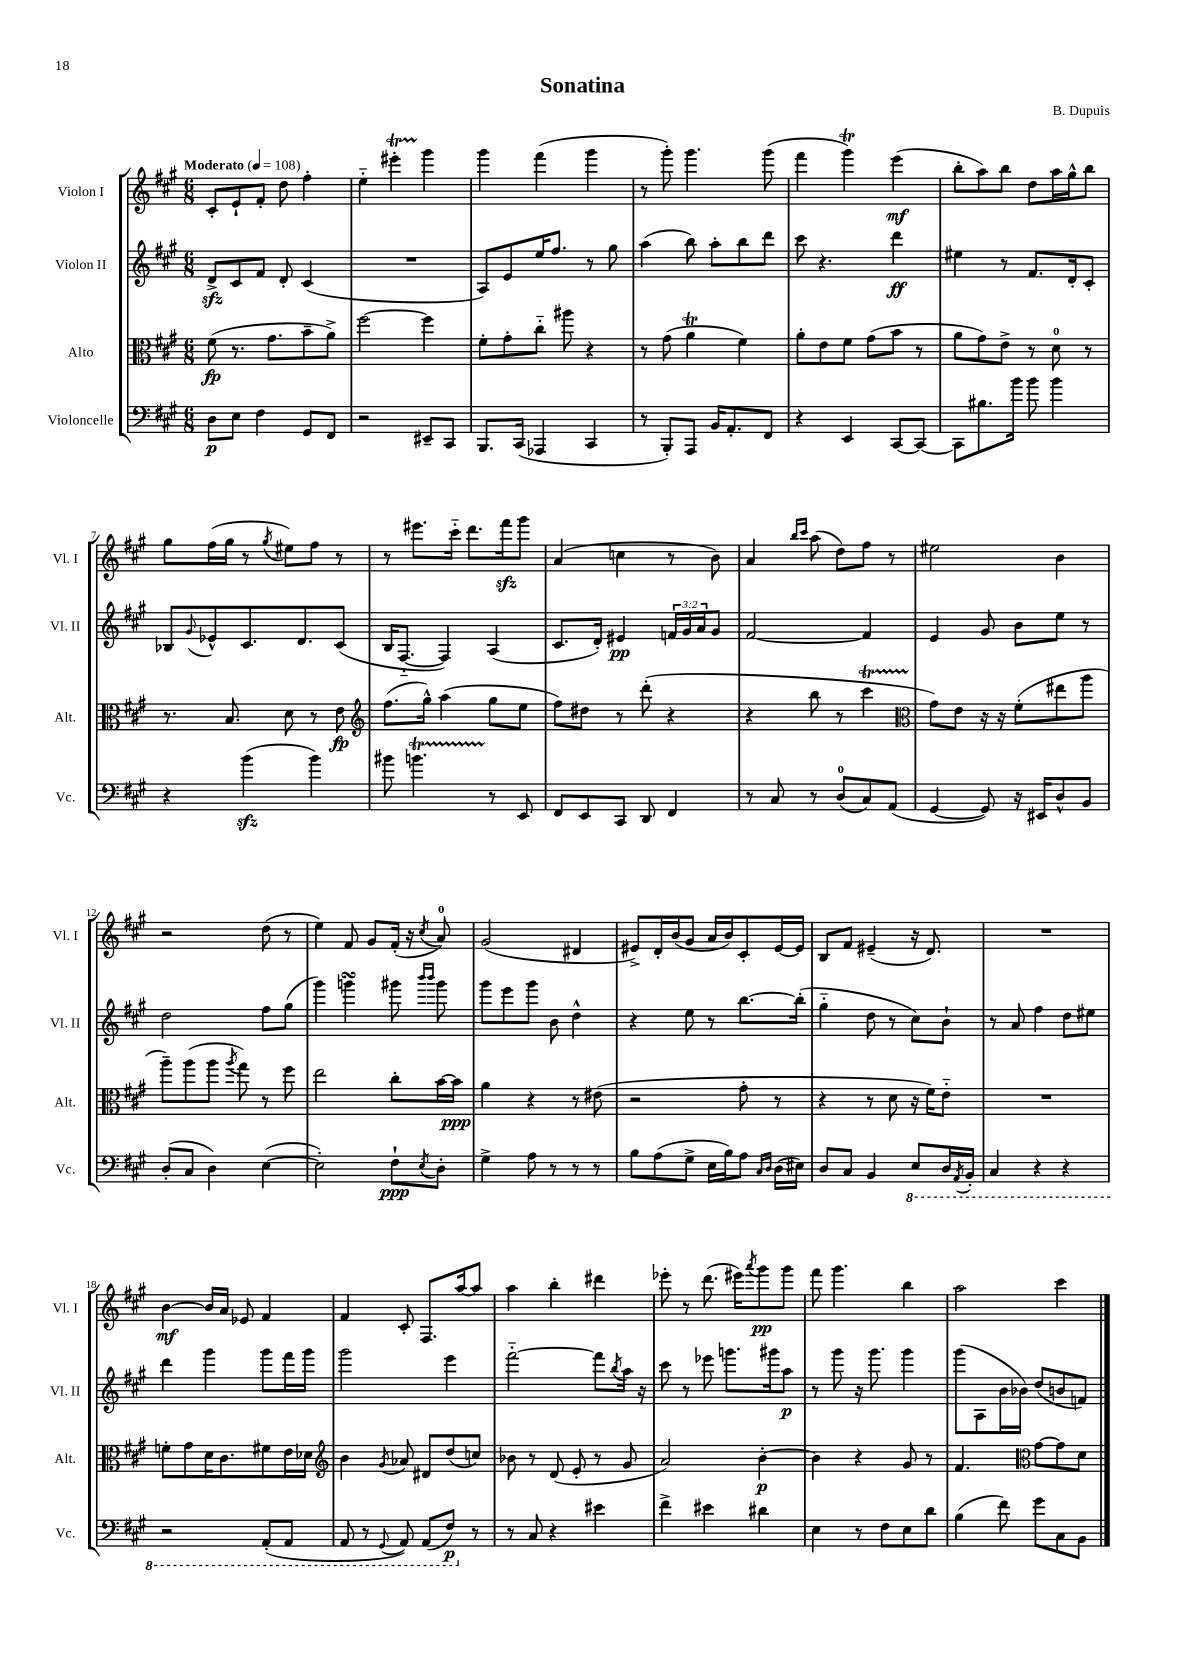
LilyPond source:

\header { title = "Sonatina" composer = "B. Dupuis" }
<<
\new StaffGroup <<
\new Staff = "s0" \with { instrumentName = "Violon I" shortInstrumentName = "Vl. I" } {
    \clef treble \key a \major \numericTimeSignature \time 6/8 \tempo "Moderato" 4 = 108
    cis'8-. e'8-! fis'8-. d''8 fis''4-. |
    e''4-_ eis'''4-.\startTrillSpan gis'''4\stopTrillSpan |
    gis'''4 fis'''4( gis'''4 |
    r8 gis'''8-.) gis'''4. gis'''8( |
    fis'''4 gis'''4\trill) e'''4\mf( |
    b''8-. a''8) b''8 d''8 a''16 gis''16-^ b''8 |
    gis''8 fis''16( gis''16 r8 \acciaccatura { gis''8 } eis''8) fis''8 r8 |
    r8 eis'''8. cis'''16-_ d'''8. fis'''16\sfz gis'''8 |
    a'4( c''4 r8 b'8) |
    a'4 \grace { b''16 cis'''16 } a''8( d''8) fis''8 r8 |
    eis''2 b'4 |
    r2 d''8( r8 |
    e''4) fis'8 gis'8 fis'16-.( r16 \acciaccatura { cis''8 } a'8-0) |
    gis'2( dis'4 |
    eis'8->) d'16-. b'16( gis'8 a'16 b'16) cis'8-. eis'16~ eis'16 |
    b8 fis'8 eis'4--( r16 d'8.) |
    R2. |
    b'4~\mf b'16 a'16 ees'8 fis'4 |
    fis'4 cis'8-. fis8. a''16~ a''8 |
    a''4 b''4-. dis'''4 |
    ees'''8-. r8 d'''8.( eis'''16) \acciaccatura { a'''8 } gis'''8\pp gis'''8 |
    fis'''8 gis'''4. b''4 |
    a''2 cis'''4 \bar "|." |
}
\new Staff = "s1" \with { instrumentName = "Violon II" shortInstrumentName = "Vl. II" } {
    \clef treble \key a \major \numericTimeSignature \time 6/8 \override Staff.TupletNumber.text = #tuplet-number::calc-fraction-text
    d'8->\sfz cis'8 fis'8 d'8-. cis'4( |
    R2. |
    a8) e'8 e''16 fis''8. r8 gis''8 |
    a''4( b''8) a''8-. b''8 d'''8 |
    cis'''8 r4. d'''4\ff |
    eis''4 r8 fis'8. d'16-. cis'8-. |
    bes8 \appoggiatura { gis'8 } ees'8-^ cis'8. d'8. cis'8( |
    b16 fis8.~-_ fis4) a4( |
    cis'8. d'16-.) eis'4\pp \tuplet 3/2 { f'16 gis'16 a'16 } gis'8 |
    fis'2~ fis'4 |
    e'4 gis'8 b'8 e''8 r8 |
    d''2 fis''8 gis''8( |
    gis'''4) g'''4\turn gis'''8 \grace { b'''16 b'''16 } gis'''8 |
    gis'''8 e'''8 gis'''8 b'8 d''4-^ |
    r4 e''8 r8 b''8.~ b''16-.( |
    gis''4-_ d''8 r8 cis''8) b'8-! |
    r8 a'8 fis''4 d''8 eis''8 |
    d'''4 gis'''4 gis'''8 fis'''16 gis'''16 |
    gis'''2 e'''4 |
    fis'''2~-_ fis'''8 \acciaccatura { b''8 } a''16 r16 |
    cis'''8 r8 ees'''8 g'''8. gis'''16 a''8\p |
    r8 gis'''8 r16 gis'''8. gis'''4 |
    gis'''8( a8 b'16 bes'16) d''8( b'8 f'8) \bar "|." |
}
\new Staff = "s2" \with { instrumentName = "Alto" shortInstrumentName = "Alt." } {
    \clef alto \key a \major \numericTimeSignature \time 6/8
    fis'8\fp( r8. gis'8. b'8-- a'8->) |
    fis''2~ fis''4 |
    fis'8-. gis'8-. cis''8-_ ais''8 r4 |
    r8 gis'8( a'4\trill fis'4) |
    a'8-. e'8 fis'8 gis'8( b'8 r8 |
    a'8 gis'8) e'8-> r8 d'8-0 r8 |
    r8. b8. d'8 r8 e'8\fp |
    \clef treble fis''8.( gis''16-^) a''4( gis''8 e''8 |
    fis''8) dis''8 r8 d'''8-.( r4 |
    r4 b''8 r8 cis'''4\startTrillSpan |
    \clef alto gis'8\stopTrillSpan) e'8 r16 r16 fis'8-.( eis''8 a''8 |
    a''8--) a''8( a''8 \acciaccatura { a''8 } gis''8) r8 fis''8 |
    e''2 cis''8-. b'16~ b'16\ppp |
    a'4 r4 r8 eis'8( |
    r2 gis'8-. r8 |
    r4 r8 d'8 r16 fis'16) e'8-_ |
    R2. |
    f'8-. gis'8 d'16 cis'8. fis'8 e'16 des'16 |
    \clef treble b'4 \acciaccatura { gis'8 } aes'8 dis'8 d''8( c''8) |
    bes'8 r8 d'8( e'8-. r8 gis'8 |
    a'2) b'4~-.\p |
    b'4 r4 gis'8 r8 |
    fis'4. \clef alto gis'8~ gis'8 d'8 \bar "|." |
}
\new Staff = "s3" \with { instrumentName = "Violoncelle" shortInstrumentName = "Vc." } {
    \clef bass \key a \major \numericTimeSignature \time 6/8
    d8\p e8 fis4 gis,8 fis,8 |
    r2 eis,8-- cis,8 |
    b,,8. cis,16( aes,,4 cis,4 |
    r8 b,,8-.) a,,8 b,16 a,8.-. fis,8 |
    r4 e,4 cis,8~ cis,8~ |
    cis,8 bis8. b'16 b'8 b'4 |
    r4 b'4\sfz( b'4) |
    bis'8 b'4.\startTrillSpan r8\stopTrillSpan e,8 |
    fis,8 e,8 cis,8 d,8 fis,4 |
    r8 cis8 r8 d8-0( cis8) a,8( |
    gis,4~ gis,8) r16 eis,16 d8-^ b,8 |
    d8-.( cis8 d4) e4~( |
    e2-.) fis8-!\ppp \acciaccatura { e8 } d8-. |
    gis4-> a8 r8 r8 r8 |
    b8 a8( gis8-> e16 b16) a8 \grace { cis16 d16 } d16( eis16) |
    d8 cis8 b,4 \ottava #-1 e,8 d,16 \acciaccatura { a,,8 } b,,16-. |
    cis,4 r4 r4 |
    r2 a,,8-.( a,,8 |
    a,,8 r8 \appoggiatura { gis,,8 } a,,8) a,,8( fis,8\p) \ottava #0 r8 |
    r8 cis8 r4 eis'4 |
    fis'4-> eis'4 dis'4 |
    e4 r8 fis8 e8 d'8 |
    b4( fis'8) gis'8 cis8 b,8 \bar "|." |
}
>>
>>
